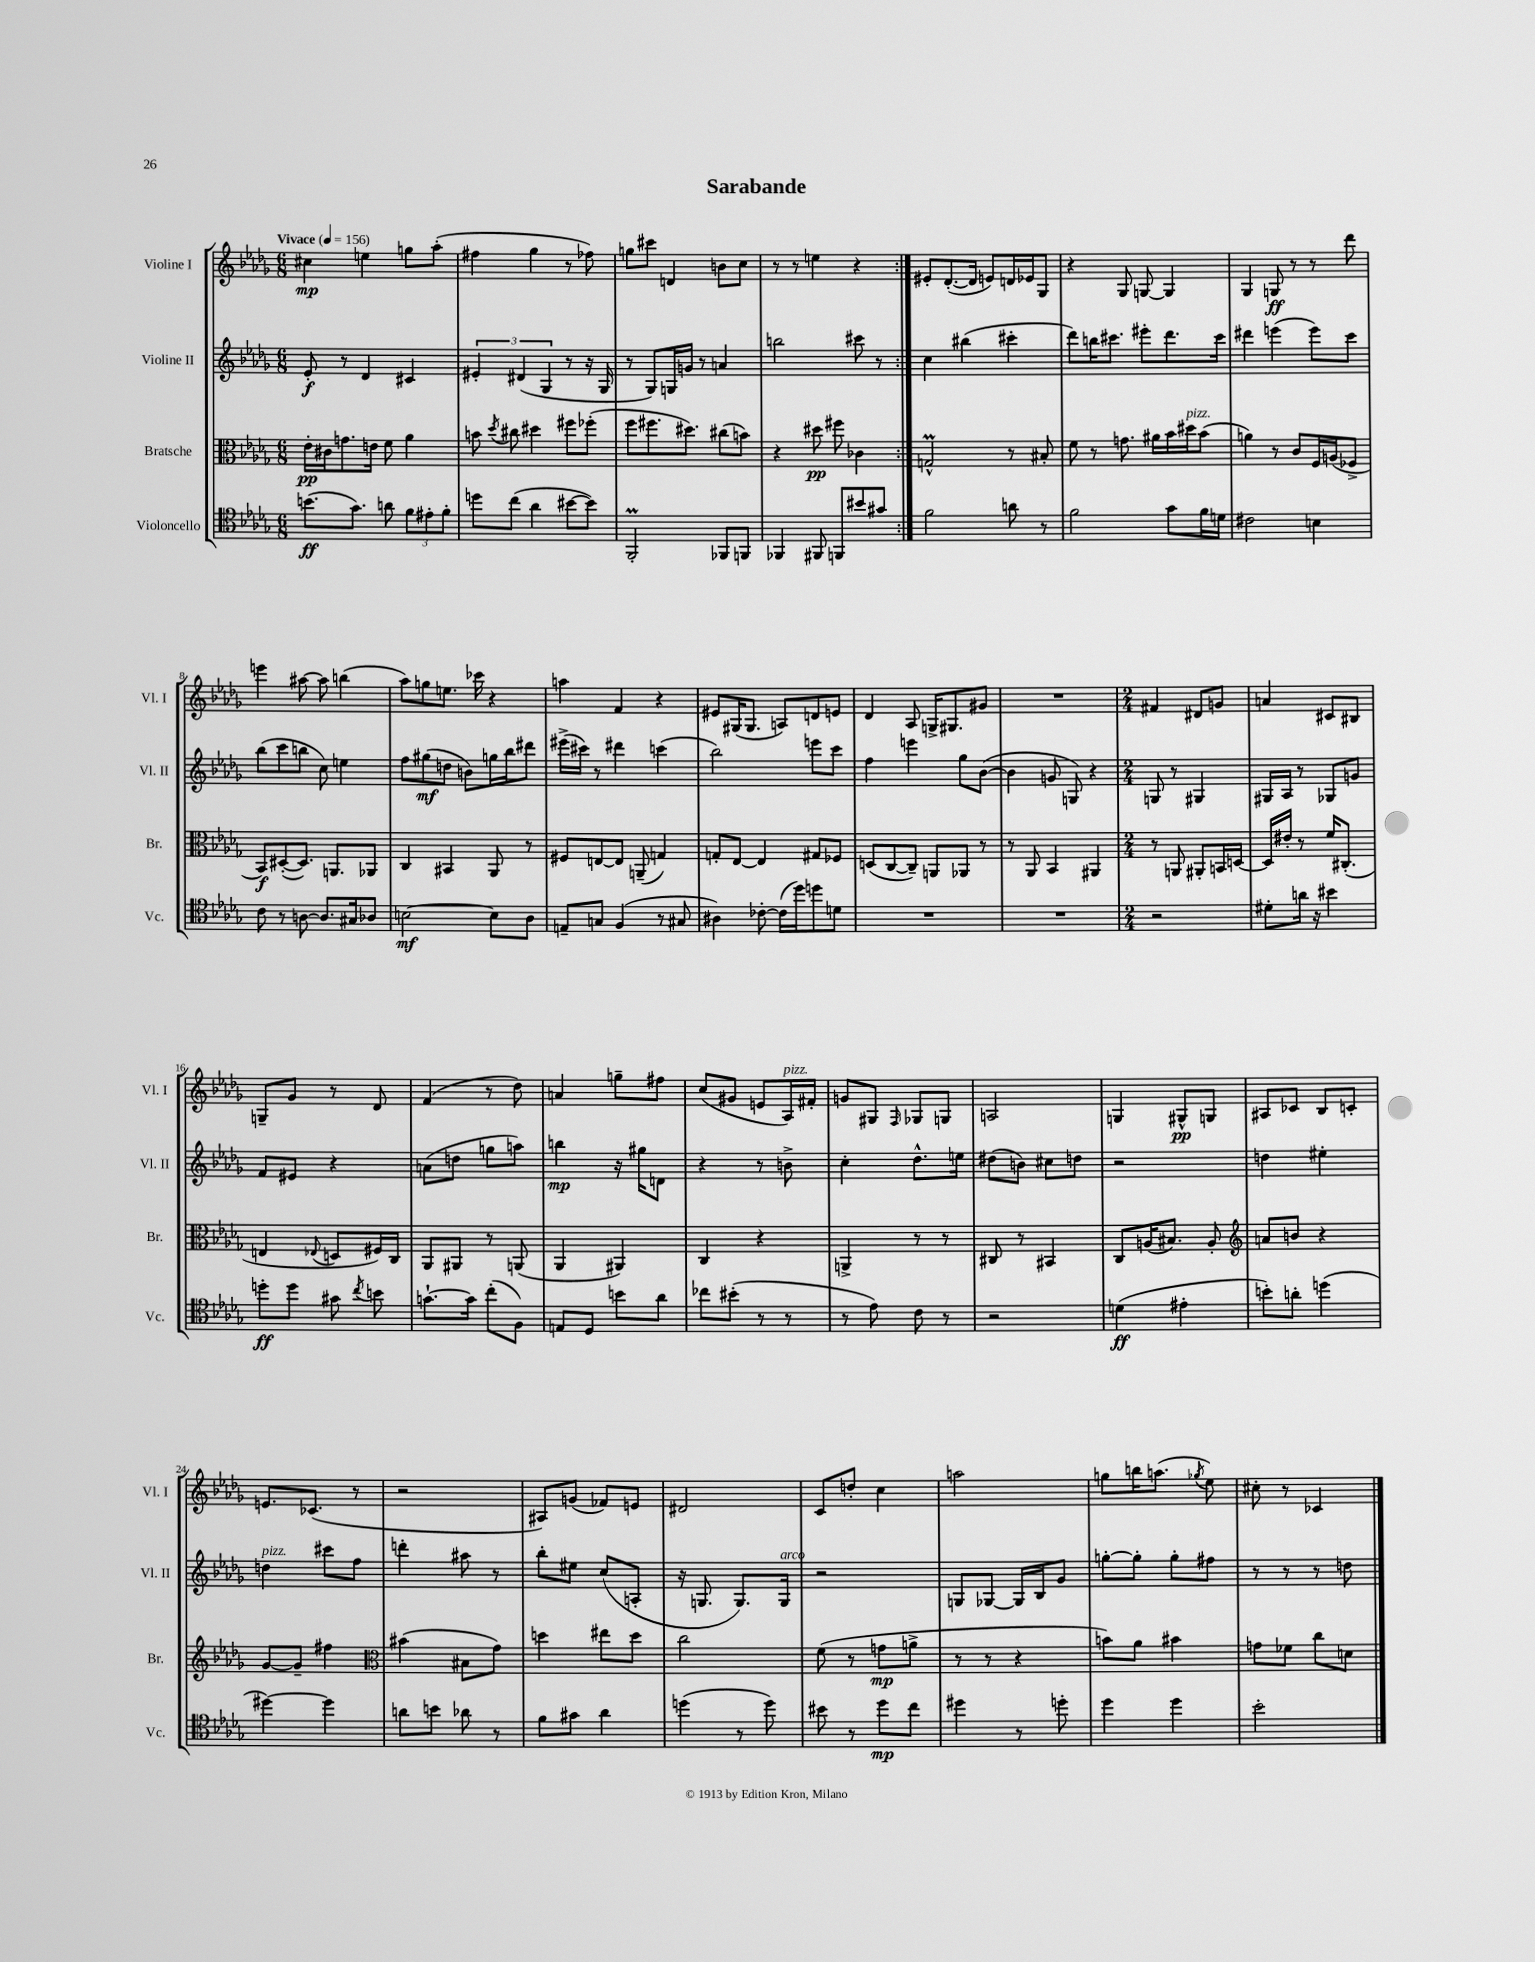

**kern	**kern	**kern	**kern
*staff4	*staff3	*staff2	*staff1
*clefC4	*clefC3	*clefG2	*clefG2
*k[b-e-a-d-g-]	*k[b-e-a-d-g-]	*k[b-e-a-d-g-]	*k[b-e-a-d-g-]
*M6/8	*M6/8	*M6/8	*M6/8
*MM156	*MM156	*MM156	*MM156
(8.b	16e-'	8e-'	4cc#
.	16c#	.	.
.	8.g	8r	.
8.g-)	.	.	.
.	.	4d-	4ee
.	16e	.	.
8a	8f	.	.
12f	4a-	4c#	8gg
12e#'	.	.	.
.	.	.	(8aa-'
12f'	.	.	.
=	=	=	=
8dd	8b	6e#'	4ff#
.	8qdd-	.	.
(8cc	8cc#	.	.
.	.	(6d#	.
4a-	4dd#	.	4gg-
.	.	6G-	.
[8b#	8ff#	8r	8r
8b#])	(8ff-'	16r	8ff-)
.	.	16G-	.
=	=	=	=
2FF'	8ff	8r	8gg
.	8.ff#	8G-)	8ccc#
.	.	16G	4d
.	8.dd#)	16g	.
.	.	8r	.
8FF-	(8cc#	4a	8b
8FF	8b)	.	8cc
=	=	=	=
4FF-	4r	2bb	8r
.	.	.	8r
8FF#	8dd#	.	4ee
8FF	8ff#	.	.
8b#	4c-	8ccc#	4r
8g#	.	8r	.
=:|!	=:|!	=:|!	=:|!
2f	2G^^	4cc	8e#'
.	.	.	([8.d-'
.	.	(4bb#	.
.	.	.	16d-]
.	.	.	8e)
8a	8r	4ccc#'	16d
.	.	.	16e-
8r	8B#'	.	8G-
=	=	=	=
2f	8f	8ddd-)	4r
.	8r	16bb	.
.	.	8.ccc#	.
.	8.g	.	8G-
.	.	8eee#'	[8G
.	16a#	.	.
8g-	16b-	8.ddd-	4G]
.	16dd#	.	.
16f	(8b-	.	.
16d	.	16ccc#	.
=	=	=	=
2c#	4a)	4ddd#	4G-
.	8r	(4eee	8G
.	8c	.	8r
4B	16F	8eee)	8r
.	(16A	.	.
.	8F-^	8ccc	8ddd-
=	=	=	=
8c	8BB-)	(8bb-	4eee
8r	([8D#'	8ccc	.
[8A	8.D#])	8bb	[8aa#
8.A]	.	8cc)	8aa#]
.	8.AA	.	.
.	.	4ee	(4bb
16G#	.	.	.
8A-	8AA-	.	.
=	=	=	=
[2B	4C	8ff	8aa-)
.	.	(8gg#	8gg
.	4BB#	8dd	8.ee
.	.	8b)	.
.	.	.	16ccc-
8B]	8AA-	16gg	4r
.	.	16bb-	.
8A-	8r	8ddd#	.
=	=	=	=
8E~	8F#	(16eee#^	4aa
.	.	16ccc#)	.
8G	[8E	8r	.
(4F	8E]	4ddd#	4f
.	(8AA~	.	.
8r	4G)	(4ccc	4r
8G#	.	.	.
=	=	=	=
4A#)	8G'	2bb-)	8e#
.	[8E-	.	(16G#
.	.	.	8.G#
[8c-'	4E-]	.	.
(16c-]	.	.	8A)
16dd-)	.	.	.
8dd	8G#	8eee	8d
8d	8F-	8ccc	8e
=	=	=	=
2.r	(8D	4ff	4d-
.	[8C	.	.
.	8C~])	4eee	8A-
.	8AA	.	16G^
.	.	.	8.G#
.	8AA-	8gg-	.
.	8r	([8b-	8g#
=	=	=	=
2.r	8r	4b-]	2.r
.	8AA-	.	.
.	4BB-	8g	.
.	.	8G)	.
.	4AA#	4r	.
=	=	=	=
*M2/4	*M2/4	*M2/4	*M2/4
2r	8r	8G	4f#
.	8AA	8r	.
.	8AA#'	4G#	8d#
.	16BB	.	8g
.	[16D	.	.
=	=	=	=
8d#'	16D]	16G#	4a
.	16e#'	16A-	.
16a	8r	8r	.
16r	.	.	.
4b#	16f	8G-	8c#
.	(8.C#'	.	.
.	.	8g	8B#
=	=	=	=
8dd'	4E	8f	8G~
8dd	.	8e#	8g-
.	8qqE-	.	.
8g#	8D	4r	8r
8qcc	.	.	.
8b	16F#)	.	8d-
.	16C	.	.
=	=	=	=
[8.g`	8AA-	(8a	(4f
.	8AA#	8dd	.
16g]	.	.	.
(8cc'	8r	8gg	8r
8F)	(8AA	8aa)	8dd-)
=	=	=	=
8E	4AA-	4bb	4a
8D-	.	.	.
8b	4AA#)	16r	8gg~
.	.	16gg#	.
8a-	.	8d	8ff#
=	=	=	=
8cc-	4C	4r	(8cc
(8b#'	.	.	8g#
8r	4r	8r	8e
8r	.	8b^	16A-)
.	.	.	16f#'
=	=	=	=
8r	4AA^	4cc'	8g
8e-)	.	.	8G#
.	.	.	16qqF
8c	8r	8.dd-^^	8G-
8r	8r	.	8G
.	.	16ee	.
=	=	=	=
2r	8C#	(8dd#	2A
.	8r	8b)	.
.	4BB#	8cc#	.
.	.	8dd	.
=	=	=	=
(4d	8C	2r	4G
.	(16A	.	.
.	8.B#)	.	.
4e#'	.	.	8G#^^
.	8A'	.	8G
=	=	=	=
*	*clefG2	*	*
8b')	8a	4dd	8A#
8a'	8b	.	8c-
(4dd	4r	4ee#'	8B-
.	.	.	8c'
=	=	=	=
[4dd#)	[8g-	4dd	8.e
.	8g-~]	.	.
.	.	.	(8.c-
4dd#]	4ff#	8ccc#	.
.	.	8ff	8r
=	=	=	=
*	*clefC3	*	*
8a	(4b#	4ddd'	2r
8b	.	.	.
8a-	8B#	8aa#	.
8r	8g-)	8r	.
=	=	=	=
8f	4dd	8bb-'	8A#)
8g#	.	8ee#	(8g
4a-	8ee#	(8cc	8f-)
.	8dd	8A'	8e
=	=	=	=
(4dd	2cc	16r	2d#
.	.	8.G	.
8r	.	8.G)	.
8dd)	.	.	.
.	.	16G	.
=	=	=	=
8b#	(8f	2r	8c
8r	8r	.	8dd'
8dd-	8g	.	4cc
8cc	8a^	.	.
=	=	=	=
4dd#	8r	8G	2aa
.	8r	[8G-	.
8r	4r	16G-]	.
.	.	16B-	.
8dd'	.	8g-	.
=	=	=	=
4dd-	8b)	[8gg'	8gg
.	8a-	8gg']	16bb
.	.	.	(8.aa
4dd-	4b#	8gg'	.
.	.	.	8qgg-
.	.	8ff#	8ee-)
=	=	=	=
2b-'	8g	8r	8cc#'
.	8f-	8r	8r
.	8cc	8r	4c-
.	8d	8dd	.
==	==	==	==
*-	*-	*-	*-
